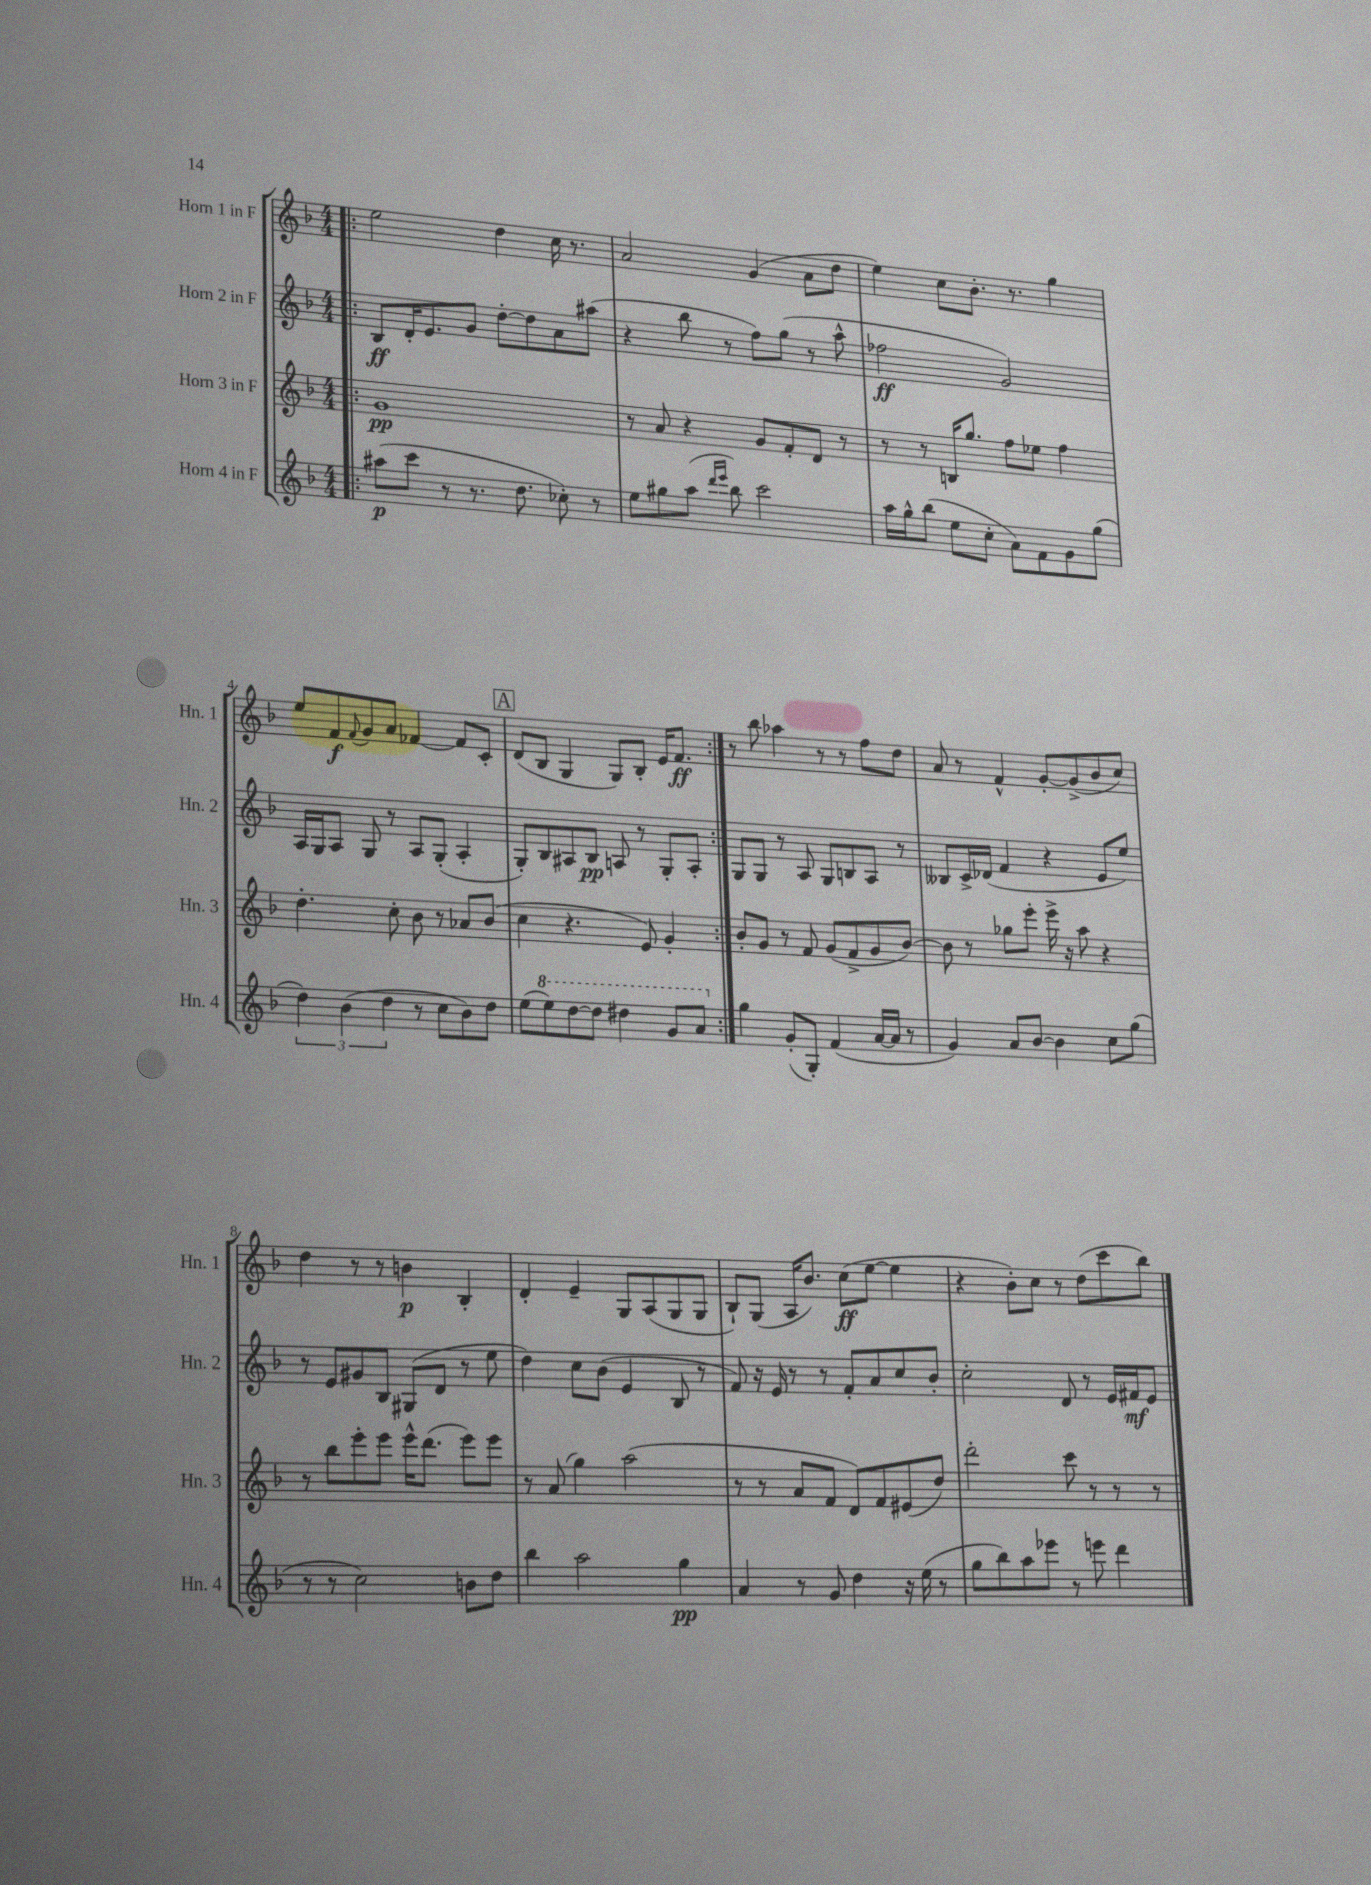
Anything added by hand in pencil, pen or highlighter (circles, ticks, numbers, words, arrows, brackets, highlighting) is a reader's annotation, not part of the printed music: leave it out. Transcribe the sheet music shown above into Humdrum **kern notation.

**kern	**kern	**kern	**kern
*staff4	*staff3	*staff2	*staff1
*clefG2	*clefG2	*clefG2	*clefG2
*k[b-]	*k[b-]	*k[b-]	*k[b-]
*M4/4	*M4/4	*M4/4	*M4/4
=!|:	=!|:	=!|:	=!|:
(8aa#\L	1g	8B-/L	2ee\
8ccc\J	.	16d'/K	.
.	.	8.e/	.
8r	.	.	.
8.r	.	8g/J	.
.	.	[8dd'\L	4dd\
8.dd\	.	.	.
.	.	8dd\]	.
8cc-'\)	.	8a\	16cc\
.	.	.	8.r
8r	.	(8aa#\J	.
=	=	=	=
8ee\L	8r	4r	2a/
8gg#\	8a/	.	.
(8aa\J	4r	8bb-\	.
16qqddd/LL	.	.	.
16qqeee/JJ	.	.	.
8bb-\)	.	8r	.
2ccc\	8g/L	8ff\L)	(4g/
.	8f'/	(8gg\J	.
.	8d/J	8r	8a\L
.	8r	8aa^^\	8dd\J
=	=	=	=
16aa\LL	8r	2ff-\	4ee\)
16gg^^\J	.	.	.
(8bb-\J	8r	.	.
8ee\L	16B/LK	.	8cc\L
.	8.gg/J	.	.
8cc'\J	.	.	8.b-'\J
8a\L)	8ff\L	2g/)	.
.	.	.	8.r
8f\	8ee-\J	.	.
8g\	4ff\	.	4gg\
(8gg\J	.	.	.
=	=	=	=
6dd\)	4.dd'\	16A/LL	8ee/L
.	.	16G/J	.
.	.	8A/J	8f/
(6b-\	.	.	.
.	.	.	8qqf/
.	.	8G/	8g/
6dd\	.	.	.
.	8cc'\	8r	8a/J
8r	8b-\	8A/L	[4f-/
8cc\L	8r	(8G'/J	.
8b-\)	8a-/L	4A'/	8f-/]L
8dd\J	(8b-/J	.	8c'/J
=	=	=	=
(8ee\L	4cc\	8G'/L)	(8d/L
8eee\)	.	8B-/	8B-/J
[8ddd\	4.r	8A#/	4G/
8ddd\]J	.	8B-/J	.
4ddd#\	.	8A/	8G/L)
.	8e/)	8r	8B-'/J
8gg/L	4g'/	8G'/L	16e/LK
.	.	.	8.f/J
8aa/J	.	8A'/J	.
=:|!	=:|!	=:|!	=:|!
4gg\	8b-'/L	8G/L	8r
.	8g/J	8G/J	8bb-\
(8g'/L	8r	8r	4aa-\
8G'/J)	8f/	8A/	.
(4f/	(8g/L	8G/L	8r
.	8f^/	8B/	8r
[16a/LL	8g/	8A/J	8ff\L
16a/]JJ	.	.	.
8r	[8b-/J)	8r	8dd\J
=	=	=	=
4g/)	8b-\]	8B--/L	8a/
.	8r	16c^/L	8r
.	.	(16d-/JJ	.
8a/L	8gg-\L	4f/	4f^^/
[8b-/J	8eee'\J	.	.
4b-\]	16eee^\	4r	[8g'/L
.	16r	.	.
.	8aa\	.	(8g^/]
8cc\L	4r	8e/L	8b-/
(8gg\J	.	8ee/J)	8cc/J)
=	=	=	=
8r	8r	8r	4dd\
8r	8bb-\L	8e/L	.
2cc\)	8eee'\	8g#/	8r
.	8eee\J	8B-/J	8r
.	16eee^^\LK	(8G#/L	4b\
.	(8.ddd\J	.	.
.	.	8d/J	.
8b\L	8eee\L)	8r	4B-'/
8dd\J	8eee\J	8ee\	.
=	=	=	=
4bb-\	8r	4dd\)	4d'/
.	(8a/	.	.
2aa\	4gg\)	8cc\L	4e~/
.	.	(8b-\J	.
.	(2aa\	4e/	8G/L
.	.	.	(8A/
4gg\	.	8B-/	8G/
.	.	8r	8G/J
=	=	=	=
4a/	8r	8f/)	8B-`/L)
.	8r	16r	(8G/J
.	.	16e/	.
8r	8a/L	8r	16A/LK
.	.	.	8.b-/J)
8g/	8f/J	8r	.
4dd\	8d/L)	8f'/L	(8cc\L
.	8f/	8a/	[8ee\J
16r	(8e#/	8cc/	4ee\]
(16ee\	.	.	.
8r	8dd/J)	8b-'/J	.
=	=	=	=
8gg\L	2ddd'\	2cc'\	4r
8bb-\)	.	.	.
8aa\	.	.	8b-'\L)
8eee-\J	.	.	8cc\J
8r	8ccc\	8d/	8r
8eee\	8r	8r	(8dd\L
4ddd\	8r	16e/LL	8ccc\
.	.	16f#/J	.
.	8r	8e/J	8bb-\J)
==	==	==	==
*-	*-	*-	*-
